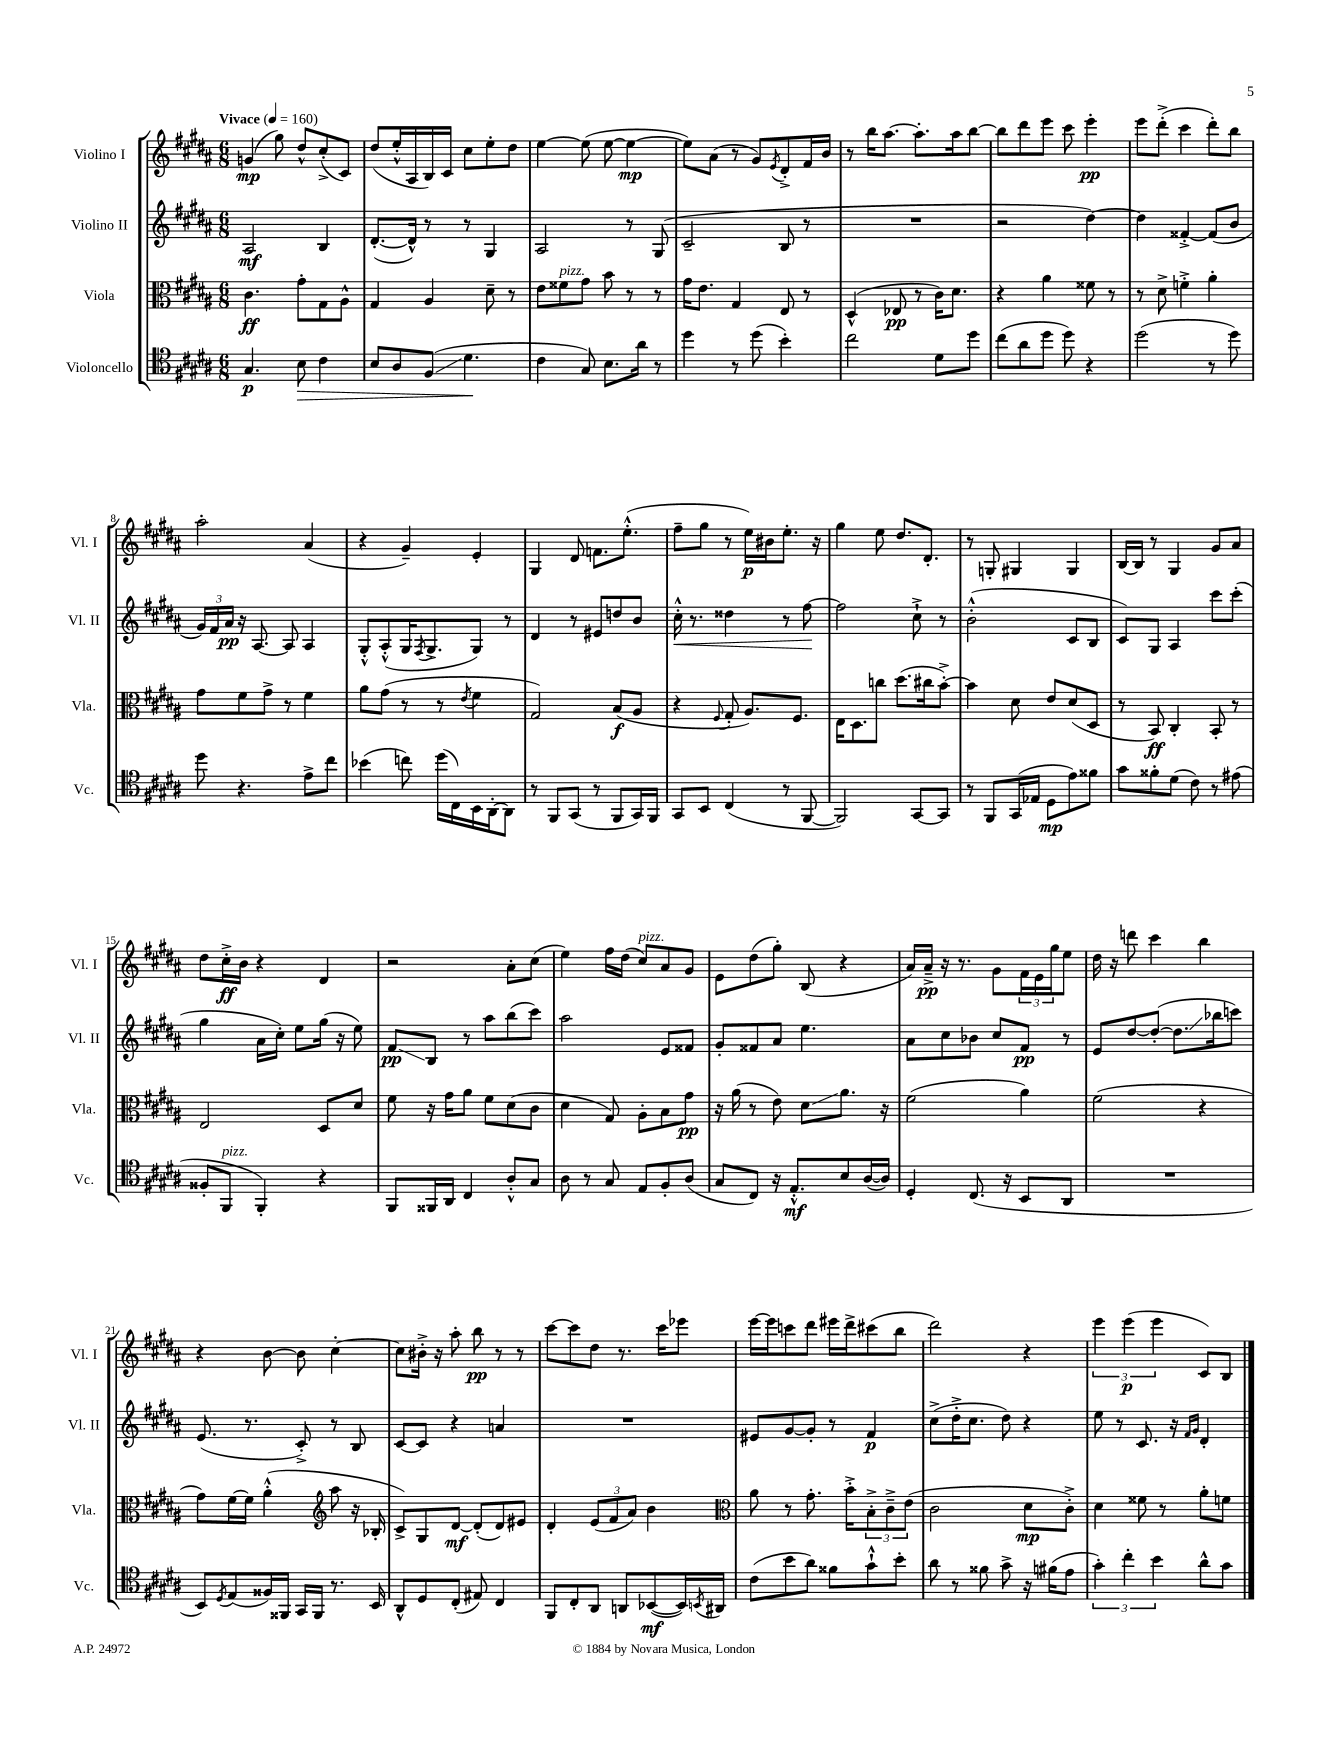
<<
\new StaffGroup <<
\new Staff = "s0" \with { instrumentName = "Violino I" shortInstrumentName = "Vl. I" } {
    \clef treble \key b \major \numericTimeSignature \time 6/8 \tempo "Vivace" 4 = 160
    g'4\mp( gis''8) dis''8-^ cis''8-.->( cis'8) |
    dis''8( e''16-.-^ ais16 b16) cis'16 cis''8 e''8-. dis''8 |
    e''4~ e''8( e''8~ e''4~\mp |
    e''8) ais'8( r8 gis'8) \acciaccatura { e'8 } dis'8-.-> fis'16 b'16 |
    r8 b''16 ais''8.~ ais''8.-. ais''16 b''8~ |
    b''8 dis'''8 e'''8 cis'''8 e'''4-.\pp |
    e'''8 dis'''8-.->( cis'''4 dis'''8-.) b''8 |
    ais''2-. ais'4( |
    r4 gis'4--) e'4-. |
    gis4 dis'8 f'8. e''8.-.-^( |
    fis''8-- gis''8 r8 e''16\p) bis'16 e''8.-. r16 |
    gis''4 e''8 dis''8. dis'8.-. |
    r8 g8-. gis4 gis4 |
    b16~ b16 r8 gis4 gis'8 ais'8 |
    dis''8 cis''16-.->\ff b'16 r4 dis'4 |
    r2 ais'8-. cis''8( |
    e''4) fis''16 dis''16( cis''8^\markup { \italic "pizz." }) ais'8 gis'8 |
    e'8 dis''8( gis''8-.) b8( r4 |
    ais'16) ais'16--->\pp r16 r8. gis'8 \tuplet 3/2 { fis'16 e'16 gis''16 } e''8 |
    dis''16 r16 d'''8 cis'''4 b''4 |
    r4 b'8~ b'8 cis''4~-. |
    cis''8 bis'16-.-> r16 ais''8-. b''8\pp r8 r8 |
    cis'''8~ cis'''8 dis''8 r8. cis'''16 ees'''8 |
    e'''16~ e'''16 c'''8 dis'''8 eis'''16 dis'''16-> cis'''8( b''8 |
    dis'''2) r4 |
    \tuplet 3/2 { e'''4 e'''4\p( e'''4 } cis'8) b8 \bar "|." |
}
\new Staff = "s1" \with { instrumentName = "Violino II" shortInstrumentName = "Vl. II" } {
    \clef treble \key b \major \numericTimeSignature \time 6/8
    ais2\mf b4 |
    dis'8.~-.( dis'16-^) r8 r8 gis4 |
    ais2 r8 gis8( |
    cis'2-- b8 r8 |
    R2. |
    r2 dis''4~) |
    dis''4 fisis'4~-.-> fisis'8( b'8 |
    \tuplet 3/2 { gis'16) fis'16 ais'16\pp } r16 ais8.~ ais8 ais4 |
    gis8-.-^ ais8-.-^( gis16 \acciaccatura { fis8 } gis8.-> gis8) r8 |
    dis'4 r8 eis'8 d''8 b'8 |
    cis''16-.-^\< r8. disis''4 r8 fis''8~\! |
    fis''2 cis''8-!-> r8 |
    b'2-.-^( cis'8 b8 |
    cis'8) gis8 ais4 cis'''8 cis'''8-.( |
    gis''4 ais'16 cis''16-.) e''8 gis''16( r16 e''8) |
    fis'8\glissando\pp b8 r8 ais''8 b''8( cis'''8) |
    ais''2 e'8 fisis'8 |
    gis'8-. fisis'8 ais'8 e''4. |
    ais'8 cis''8 bes'8 cis''8 fis'8\pp r8 |
    e'8 dis''8~ dis''8~-.( dis''8.\glissando bes''16 c'''8) |
    e'8.( r8. cis'8-.->) r8 b8 |
    cis'8~ cis'8 r4 a'4 |
    R2. |
    eis'8 gis'8~ gis'8-. r8 fis'4\p |
    cis''8->( dis''16-.-> cis''8. dis''8) r4 |
    e''8 r8 cis'8. r16 \grace { fis'16 gis'16 } dis'4-. \bar "|." |
}
\new Staff = "s2" \with { instrumentName = "Viola" shortInstrumentName = "Vla." } {
    \clef alto \key b \major \numericTimeSignature \time 6/8
    cis'4.\ff gis'8-. gis8 ais8-^ |
    gis4 ais4 dis'8-- r8 |
    e'8 fisis'8^\markup { \italic "pizz." } gis'8 b'8 r8 r8 |
    gis'16 e'8. gis4 e8 r8 |
    dis4-^( ees8\pp r8 cis'16) dis'8. |
    r4 ais'4 fisis'8 r8 |
    r8 dis'8-> f'4-.-> ais'4-. |
    gis'8 fis'8 gis'8-> r8 fis'4 |
    ais'8 gis'8( r8 r8 \acciaccatura { e'8 } fis'4 |
    gis2) b8\f( ais8 |
    r4 \appoggiatura { fis8 } gis8-. ais8.) fis8. |
    e16 dis8. c''8 dis''8.( cis''16 b'8~-.->) |
    b'4 dis'8 e'8 dis'8( dis8 |
    r8 b,8\ff) cis4-. b,8-. r8 |
    e2 dis8 dis'8 |
    fis'8 r16 gis'16 ais'8 fis'8 dis'8( cis'8 |
    dis'4 gis8) ais8-. b8 gis'8\pp |
    r16 ais'16( r8 e'8) dis'8\glissando ais'8. r16 |
    fis'2( ais'4) |
    fis'2( r4 |
    gis'8) fis'16~ fis'16 ais'4-.-^( \clef treble ais''8 r16 bes16-. |
    cis'8->) gis8 dis'8~\mf dis'8-.( dis'8) eis'8 |
    dis'4-. \tuplet 3/2 { e'8( fis'8 ais'8) } b'4 |
    \clef alto ais'8 r8 gis'8.-. b'16-.-> \tuplet 3/2 { b8-.-> cis'8---> e'8( } |
    cis'2 dis'8\mp cis'8-.->) |
    dis'4 fisis'8 r8 ais'8-. f'8 \bar "|." |
}
\new Staff = "s3" \with { instrumentName = "Violoncello" shortInstrumentName = "Vc." } {
    \clef tenor \key b \major \numericTimeSignature \time 6/8
    gis4.\p b8\> cis'4 |
    b8 ais8 fis8\glissando( dis'4.\! |
    cis'4 gis8) b8. ais'16 r8 |
    dis''4 r8 dis''8( b'4-.) |
    cis''2 dis'8 dis''8 |
    cis''8( ais'8 dis''8 dis''8) r4 |
    dis''2( r8 dis''8) |
    dis''8 r4. e'8-> cis''8 |
    bes'4( c''8) dis''16( cis16) b,16 ais,16~-. ais,8 |
    r8 fis,8 gis,8( r8 fis,8 gis,16) fis,16 |
    gis,8 b,8 cis4( r8 fis,8~ |
    fis,2) gis,8~ gis,8 |
    r8 fis,8 gis,16( ees16 dis8\mp e'8) fisis'8 |
    gis'8 fisis'8-. dis'8( cis'8) r8 eis'8( |
    fisis8-. fis,8^\markup { \italic "pizz." } fis,4-.) r4 |
    fis,8 fisis,16 ais,16 cis4 ais8-.-^ gis8 |
    ais8 r8 gis8 e8 fis8-. ais8( |
    gis8 cis8) r16 e8.-.-^\mf b8 ais16~( ais16) |
    dis4-. cis8.( r16 b,8 ais,8 |
    R2. |
    b,8) \acciaccatura { dis8 } e8( fisis16) fisis,16 gis,16 fisis,16 r8. b,16 |
    ais,8-^ dis8 cis8-.( eis8) cis4 |
    fis,8 cis8-. ais,8 a,8 bes,8~\mf( bes,16) \acciaccatura { b,8 } ais,16 |
    cis'8( b'8 ais'8) fisis'8 gis'8-!-^ b'8-. |
    ais'8 r8 fisis'8 gis'8-> r16 fis'16( e'8 |
    \tuplet 3/2 { gis'4-.) cis''4-. b'4 } ais'8-^ gis'8 \bar "|." |
}
>>
>>
